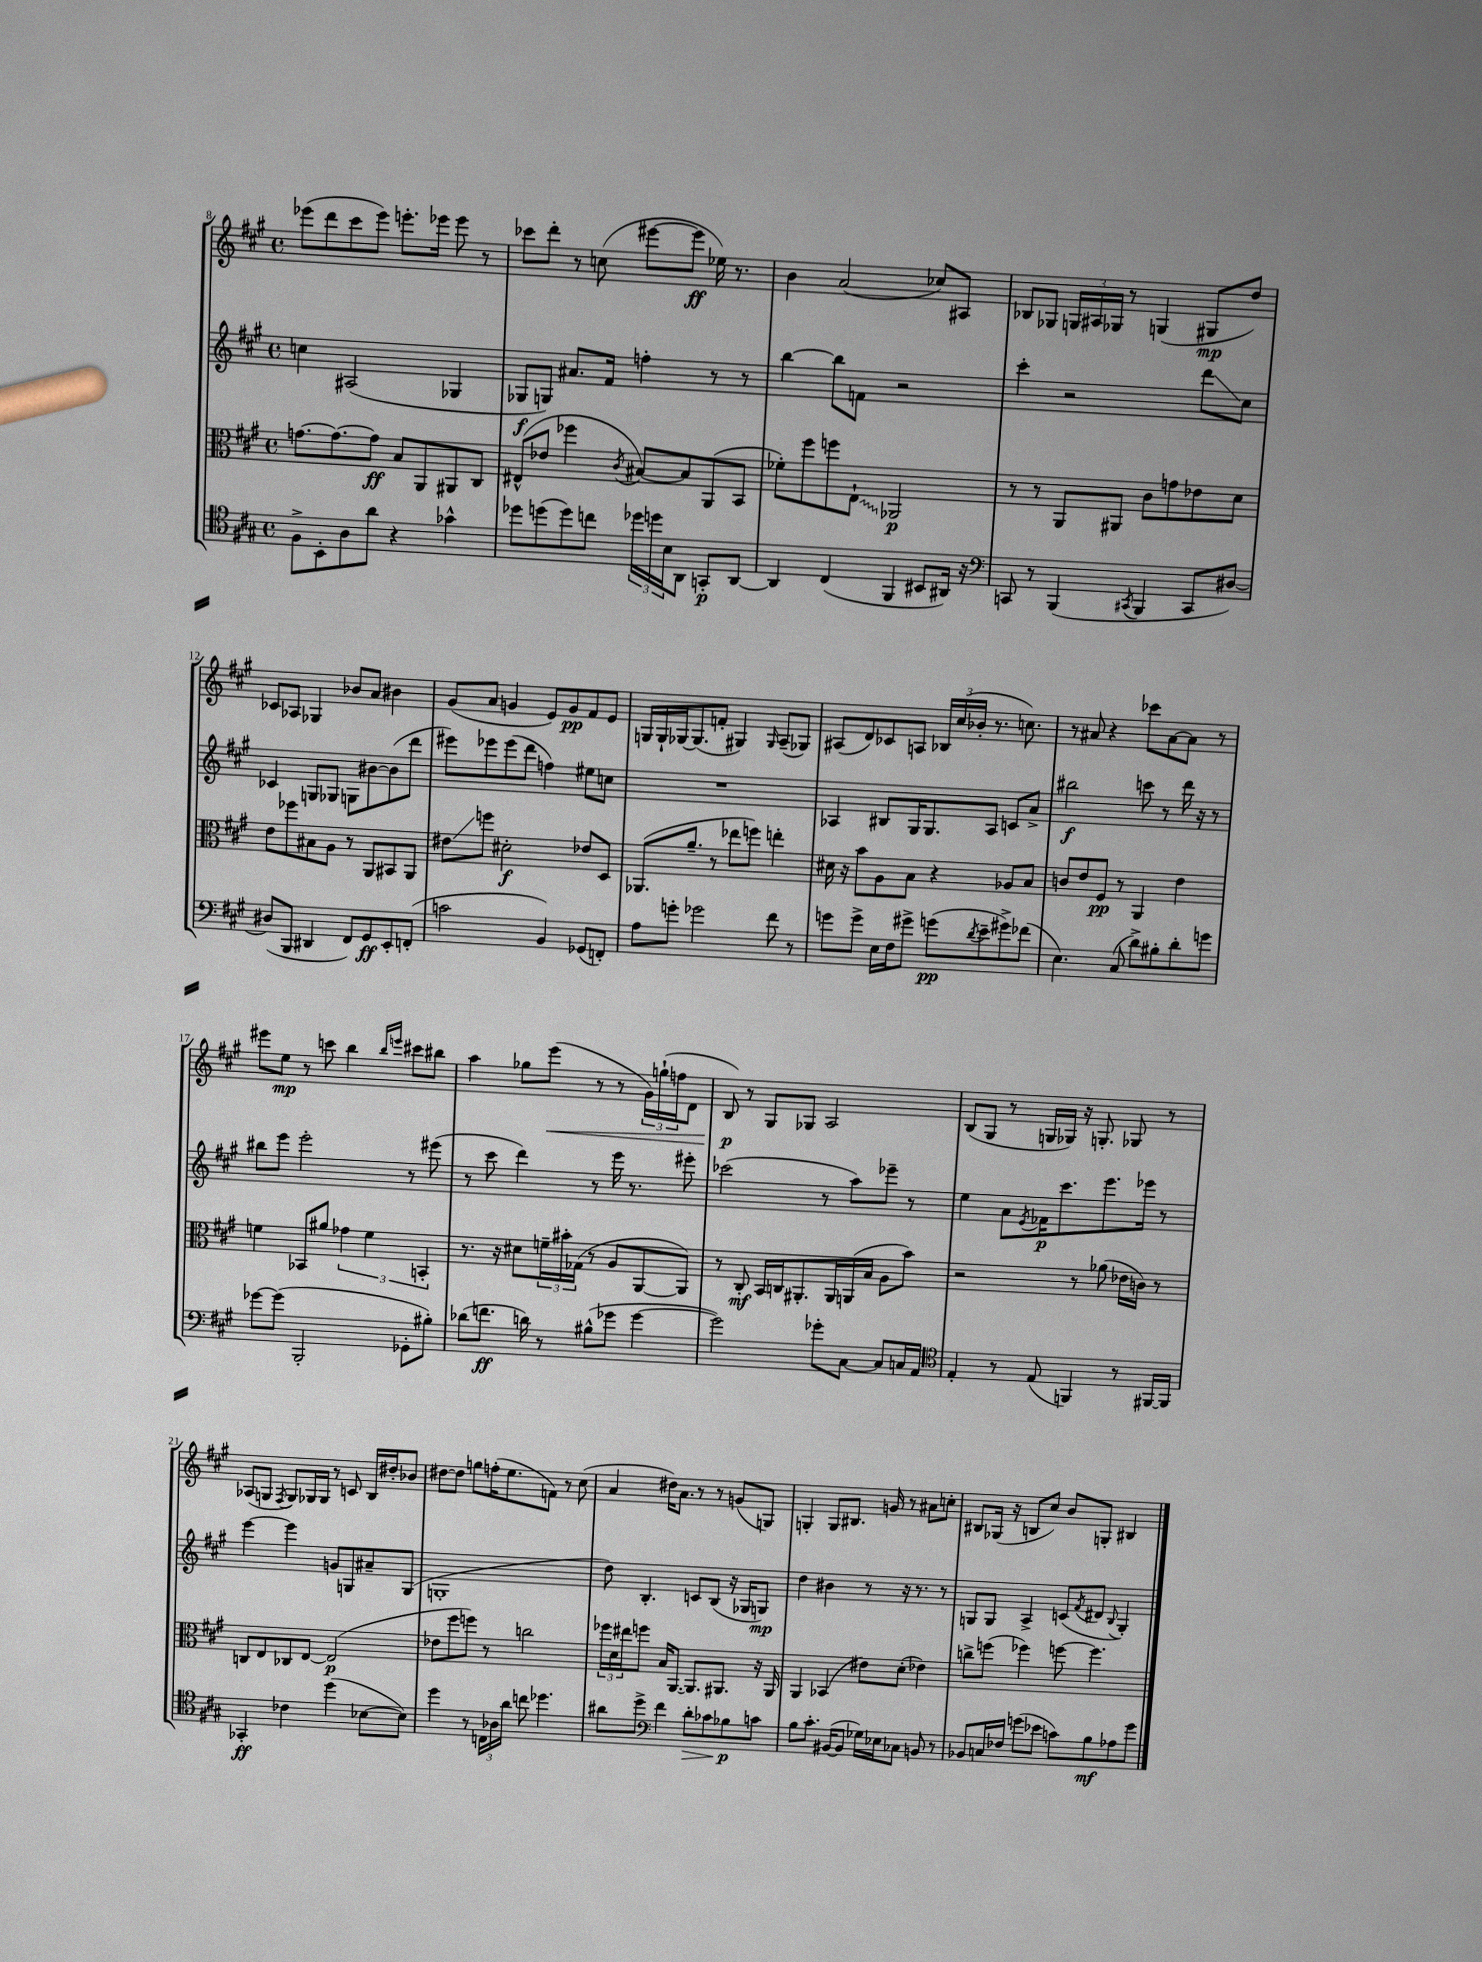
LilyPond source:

<<
\new StaffGroup <<
\new Staff = "s0" {
    \clef treble \key a \major \defaultTimeSignature \time 4/4
    ees'''8( d'''8 cis'''8 ees'''8) e'''8.-. ees'''16 ees'''8 r8 |
    ces'''8 d'''8-. r8 c''8( eis'''8~ eis'''8\ff ees''16) r8. |
    b'4 a'2( ces''8) ais8 |
    bes8 ges8 \tuplet 3/2 { g16 ais16 ges16 } r8 g4( gis8\mp d''8) |
    ces'8 aes8 ges4 bes'8 a'8 bis'4 |
    gis'8( a'8 g'4 e'8) g'8\pp fis'8 e'8 |
    g16 g16-! ges16~ ges8.( f'8-. gis4) \grace { gis16 } a8--( ges8) |
    ais8( d'8) ces'8 a8 \tuplet 3/2 { bes16 cis''16( bes'16-. } r8. c''8.) |
    r8 ais'8 r4 ces'''8 ais'8~ ais'8 r8 |
    eis'''8 e''8\mp r8 c'''8 b''4 \grace { b''16 e'''16 } cis'''8 bis''8 |
    a''4 ges''8 e'''8\<( r8 r8 \tuplet 3/2 { gis'16) g''16-!( f''16 } d'8 |
    b8\p\!) r8 gis8 ges8 a2 |
    b8( gis8 r8 g16 ges16) r16 g8.-. ges8 r8 |
    aes8( g8 \acciaccatura { fis8 } g8) ges16 ges16 r8 c'8 b16 dis''16-. bes'8 |
    dis''8~ dis''8 g''8 f''16-.( e''8. f'8) r8 cis''8( |
    a'4 dis''16) a'8. r8 r8 g'8( g8) |
    g4-. g8 bis8. g'16 r8 ais'8 c''8-. |
    bis8 ges16( r16 b8 cis''8) b'8 g8-. bis4 \bar "|." |
}
\new Staff = "s1" {
    \clef treble \key a \major \defaultTimeSignature \time 4/4
    c''4 ais2( ges4 |
    ges8\f g8) ais'8. fis'16 f''4-. r8 r8 |
    b''4~ b''8 f'8 r2 |
    cis'''4-. r2 d'''8\glissando cis''8 |
    ces'4 g8 ges8 g8 bis'8~ bis'8( d'''8 |
    eis'''8) ees'''8 ees'''8( d'''8 f''4) eis''8 c''8 |
    R1 |
    aes4 bis8 gis16 gis8. aes8 c'8 a'8-> |
    bis''2\f c'''8 r8 d'''16 r16 r8 |
    bis''8 e'''8 e'''2-. r8 eis'''8( |
    r8 cis'''8 d'''4) r8 e'''16 r8. eis'''8-. |
    ces'''2( r8 a''8) ees'''8-- r8 |
    e''4 a'8 \acciaccatura { e'8 } fes'16\p cis'''8. e'''8. ees'''16 r8 |
    e'''4~ e'''4 g'8 g8 ais'8-- g8( |
    g1-. |
    d''8) b4.-. c'8 b8( r16 ges16 g8\mp) |
    d''4 bis'4 r8 r16 r8. r8 |
    g8 g8 a4-> c'8( \acciaccatura { fis'8 } dis'8 \appoggiatura { b8 } g4-.) \bar "|." |
}
\new Staff = "s2" {
    \clef alto \key a \major \defaultTimeSignature \time 4/4
    g'8.~ g'8.~ g'8\ff b8 a,8 ais,8 cis8 |
    eis8-^( ees'8 fes''4 \acciaccatura { cis'8 } bis8~) bis8 a,8( b,8 |
    fes'8-.) fis''8 f''8 \once \override Glissando.style = #'zigzag e8-!\glissando aes,2\p |
    r8 r8 a,8 ais,8 cis'8 g'8 ees'8 d'8 |
    e'8 fes''8 bis8 a8 r8 a,8 bis,8 a,8 |
    eis'8\glissando f''8 dis'2-.\f ees'8 d8 |
    aes,8.( a'8.-- r8 ees''8 f''8) e''4-. |
    dis'16 r16 b'8 a8 b8 r4 aes8 b8 |
    c'8 e'8 fis8\pp r8 a,4 e'4 |
    f'4 bes,8 ais'8 \tuplet 3/2 { ges'4 f'4 b,4-. } |
    r8. r16 dis'8 \tuplet 3/2 { f'16-- bis'16-. ges16( } r8 a8 a,8~ a,8) |
    r8 cis8-.\mf b,16 c16 ais,8.-. ais,16 a,16( b16 a8 b'8) |
    r2 r8 aes'8( ees'16 c'16) r8 |
    c8 e8 ces8 e8~ e2\p( |
    ees'8 fis''8 f''8) r8 c''2 |
    \tuplet 3/2 { fes''16 d'16 eis''16 } f''8 b16 a,8.~ a,8. ais,8. r16 ais,16 |
    a,4 bes,4( eis'8) d'8-.( ees'4) |
    c''8-> f''8( fes''4) f''8~ f''4. \bar "|." |
}
\new Staff = "s3" {
    \clef tenor \key a \major \defaultTimeSignature \time 4/4
    fis8-> b,8-. a8 a'8 r4 ges'4-^ |
    des''8 d''8( d''8) c''8 \tuplet 3/2 { des''16 d''16 b16 } a,8 g,8-.\p a,8~ |
    a,4 cis4( fis,4 bis,8 ais,16) r16 |
    \clef bass c,8 r8 b,,4( \acciaccatura { cis,8 } b,,4 cis,8 dis8~) |
    dis8( b,,8 dis,4 fis,8) gis,8\ff e,8-. f,8-.( |
    c'2 b,4) ges,8( f,8-.) |
    a8 g'8-. ges'2 fis'8 r8 |
    g'8 g'8-> e16 fis16 gis'8-> g'8\pp( \acciaccatura { d'8 } e'8-- gis'8->) fes'8( |
    e4.) cis8( d'8->) bis8-. d'8-. g'8 |
    ges'8~ ges'8( b,,2-. ges,8-. bis8-.) |
    des'8( f'8.\ff d'16) r8 bis8-^( ges'8 ges'4~ |
    ges'2) ges'8-. cis8~ cis8 c16 a,16 |
    \clef tenor e4-. r8 e8( f,4) r8 fis,16~ fis,16 |
    ges,4-.\ff ces'4 d''4( bes8~ bes8) |
    d''4 r8 \tuplet 3/2 { c16 aes16 a'16 } c''8 des''4. |
    ais'8 d''8-> \clef bass fis'4 d'8-.\> ces'8 bes8\p\! c'8 |
    b8 cis'8.-. bis,16~( bis,8 ges16) ees16 ces8 b,8 r8 |
    bes,8 c16 fes16 g'8( ees'8 c'8) b8\mf aes8 g'8 \bar "|." |
}
>>
>>
\layout { \context { \Score currentBarNumber = #8 } }
